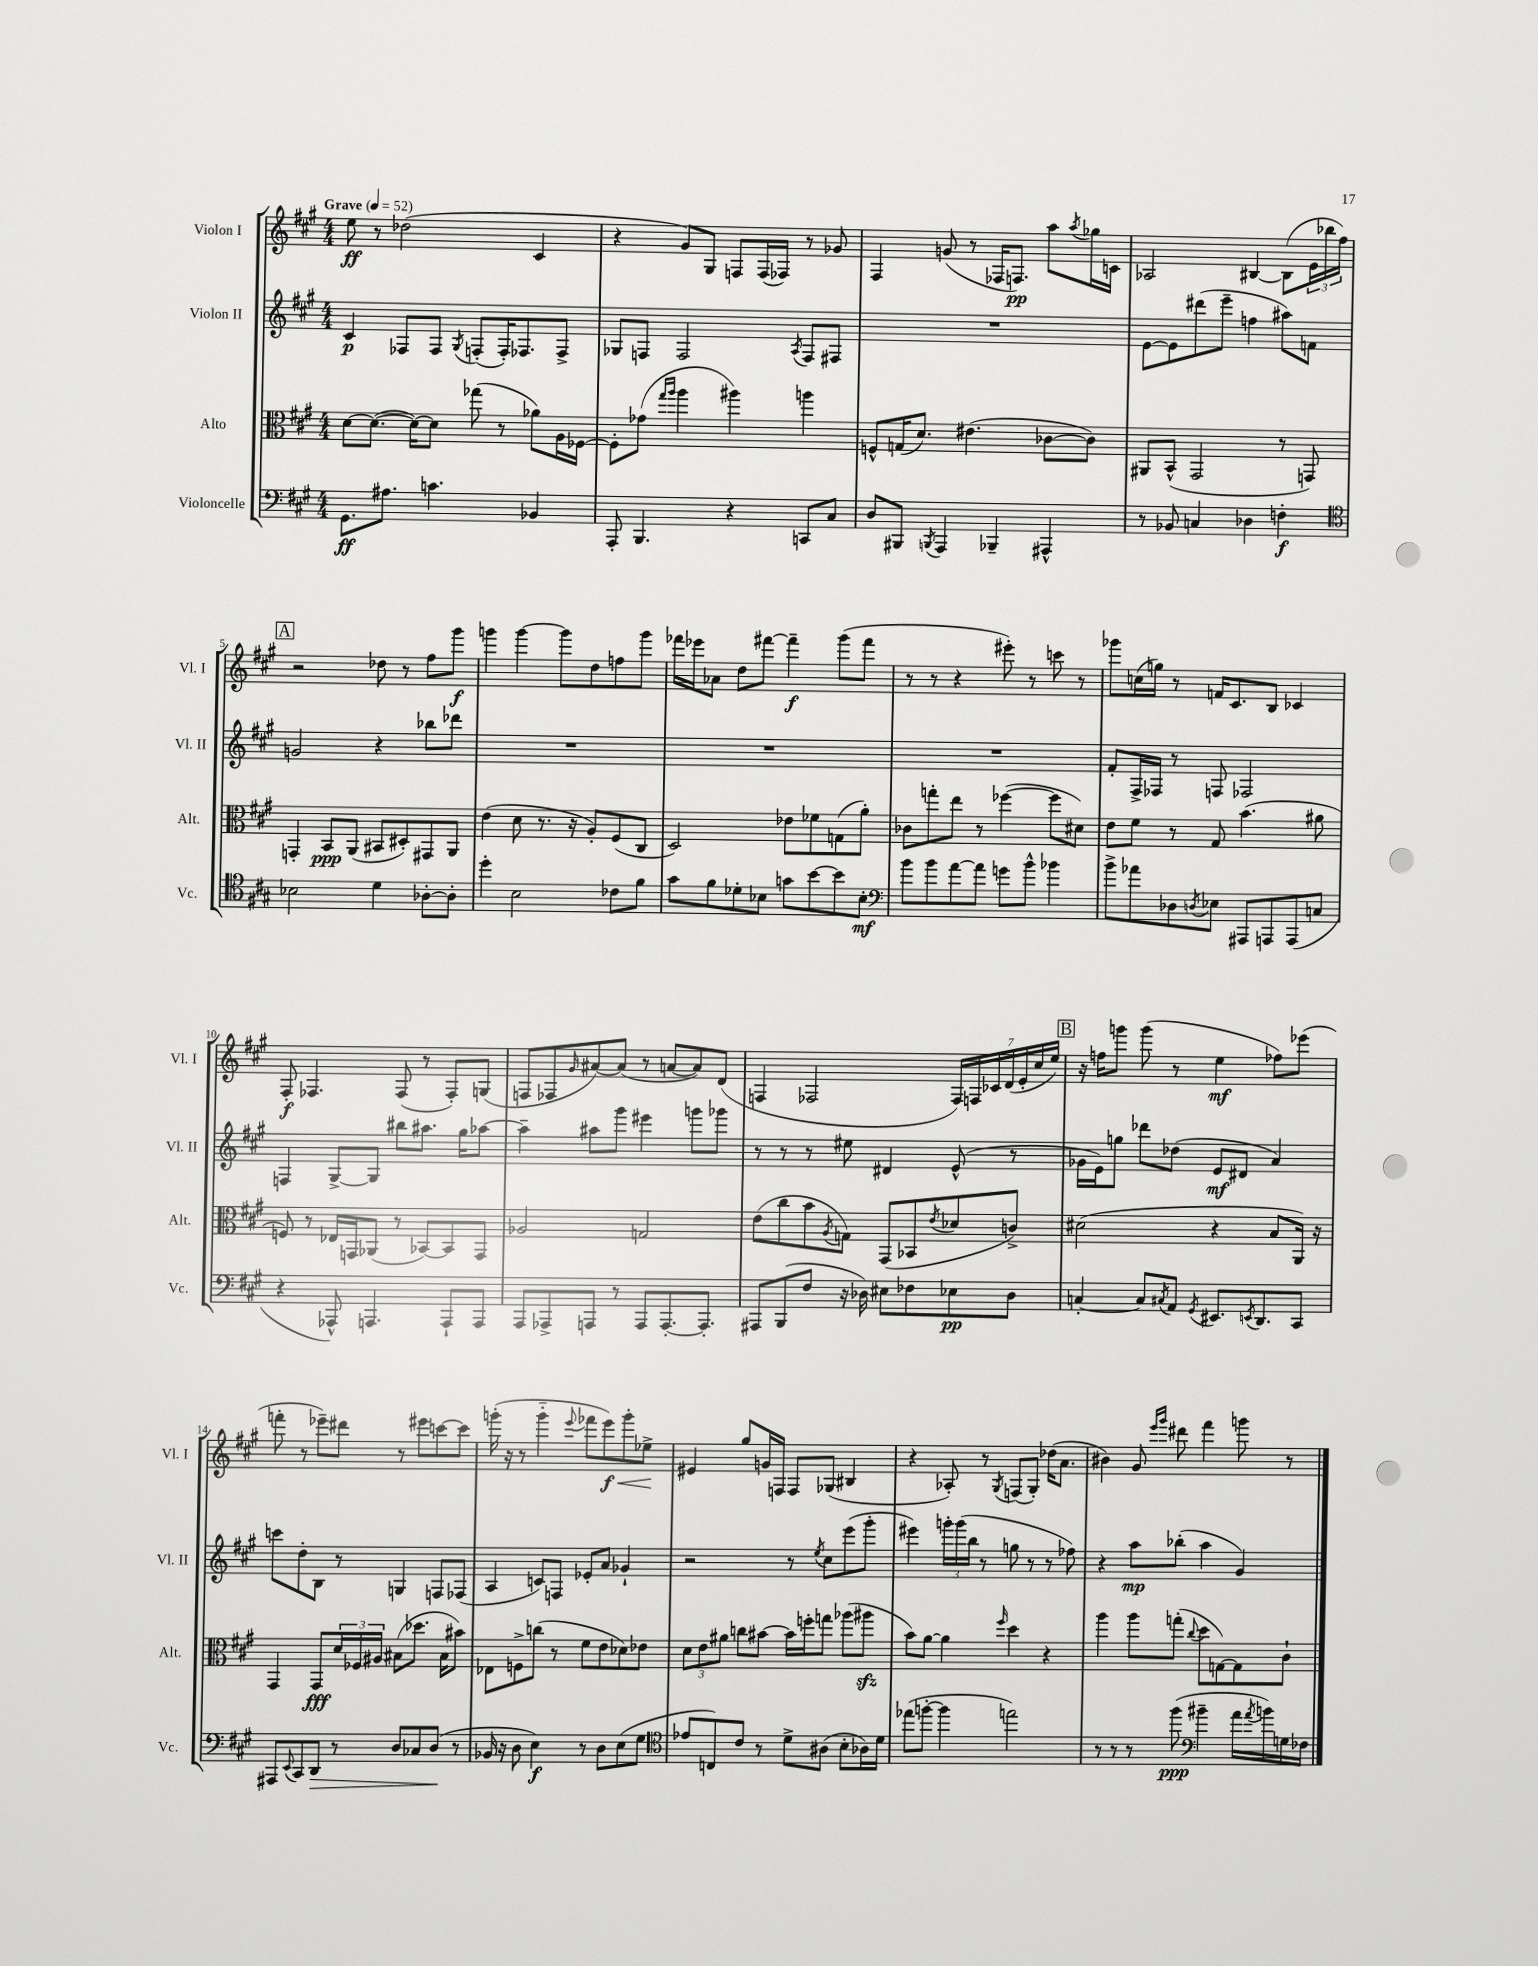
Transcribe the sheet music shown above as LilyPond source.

<<
\new StaffGroup <<
\new Staff = "s0" \with { instrumentName = "Violon I" shortInstrumentName = "Vl. I" } {
    \clef treble \key a \major \numericTimeSignature \time 4/4 \tempo "Grave" 4 = 52
    e''8\ff r8 des''2( cis'4 |
    r4 gis'8) gis8 f8 f16( fes16) r8 ges'8 |
    fis4 g'8( r8 fes16 f8.\pp) a''8 \acciaccatura { a''8 } ges''16 c'16 |
    aes2 bis4~ bis8( \tuplet 3/2 { e'16 bes''16 fis''16) } |
    \mark \markup { \box "A" } r2 des''8 r8 fis''8 gis'''8\f |
    g'''4 g'''4~ g'''8 d''8 f''8 g'''8 |
    fes'''16 ees'''16 aes'8 d''8 fis'''8~ fis'''4--\f gis'''8( fis'''8 |
    r8 r8 r4 eis'''8-.) r8 c'''8 r8 |
    ges'''8 c''16( g''16) r8 f'16 cis'8. b8 ces'4 |
    fis8-.\f fes4. fes8( r8 fes8-.) g8( |
    f8 fes8 \grace { gis'16 } ais'8~) ais'8( r8 a'8~ a'8) d'8( |
    f4 fes2 \tuplet 7/4 { fes16) f16 ces'16 d'16( e'16-. cis''16 e''16) } |
    \mark \markup { \box "B" } r16 f''16 g'''8 g'''8( r8 e''4\mf fes''8) ees'''8( |
    f'''8-. r8 ees'''8--) dis'''8 r8 eis'''8 c'''8~ c'''8 |
    g'''16-.( r16 r8 g'''4-_ \appoggiatura { e'''8 } fes'''8 e'''8\f\<) g'''8-. ees''8->\! |
    eis'4 gis''8 g'16 f16 f8 ges8( bis4 |
    r4 aes8-.) r8 \acciaccatura { gis8 } f8( gis8-.) des''16( a'8. |
    bis'4) gis'8 \grace { e'''16 gis'''16 } dis'''8 fis'''4 g'''8 r8 \bar "|." |
}
\new Staff = "s1" \with { instrumentName = "Violon II" shortInstrumentName = "Vl. II" } {
    \clef treble \key a \major \numericTimeSignature \time 4/4
    cis'4\p fes8 fes8 \acciaccatura { gis8 } f8-.( f16-.) fes8. fes8-> |
    ges8 f8 f2 \acciaccatura { a8 } f8 fis8 |
    R1 |
    e'8~ e'8 dis'''8( e'''8-- f''4 ais''8) f'8 |
    \mark \markup { \box "A" } g'2 r4 bes''8 des'''8 |
    R1 |
    R1 |
    R1 |
    fis'8-. fis16-> fes16 r8 f8 fes2 |
    f4 gis8~-> gis8 bis''8 ais''8. gis''16 aes''8~ |
    aes''4-- ais''8 gis'''8 eis'''4 g'''8 ges'''8 |
    r8 r8 r8 eis''8 dis'4 e'8-^( r8 |
    \mark \markup { \box "B" } ges'16 e'16) g''8 des'''8 des''8( e'8\mf dis'8 a'4) |
    c'''8 d''8-. b8 r8 g4 f8 fes8( |
    a4 c'8) f8 ees'8-. a'8 ges'4-! |
    r2 r8 \acciaccatura { e''8 } cis''8 e'''8( gis'''8-. |
    eis'''4) \tuplet 3/2 { g'''16-. g'''16( b''16 } r8 g''8 r8 r8 fes''8) |
    r4 a''8\mp bes''8-.( a''4 gis'4) \bar "|." |
}
\new Staff = "s2" \with { instrumentName = "Alto" shortInstrumentName = "Alt." } {
    \clef alto \key a \major \numericTimeSignature \time 4/4
    d'8~ d'8.~( d'16~) d'8 ges''8( r8 aes'8) a16 fes16~ |
    fes8-. ges'8( \grace { gis''16 a''16 } a''4 ais''4) a''4 |
    f8-^ g16( d'8.) eis'4.( ces'8~ ces'8) |
    ais,8 b,8-^( gis,2 r8 g,8) |
    \mark \markup { \box "A" } g,4-. b,8\ppp a,8( bis,8 dis8-.) gis,8 a,8 |
    e'4( d'8 r8. r16 a8-.) fis8( cis8 |
    d2) ees'8 fes'8 g8( a'8-.) |
    ces'8 g''8-. e''8 r8 fes''4~( fes''8 dis'8) |
    e'8 fis'8 r8 gis8 b'4.( ais'8 |
    f8) r8 ees16 g,16 aes,8( r8 bes,8~) bes,8 g,8 |
    aes2 g2 |
    e'8( cis''8 b'8 \acciaccatura { a8 } g8) gis,8( bes,8 \acciaccatura { e'8 } des'8 c'8->) |
    \mark \markup { \box "B" } dis'2( r4 b8 a,16) r16 |
    gis,4 gis,8\fff \tuplet 3/2 { d'16 fes16 ais16 } bis8( des''8. bis16 bis'8) |
    ees8 f8-> c''8( r8 fis'8 e'8 des'8) ees'8 |
    \tuplet 3/2 { d'8 e'8 ais'8 } c''8 bis'8~ bis'16 f''16-. g''8 aes''8( ais''8\sfz |
    b'8) a'8~ a'4 \grace { fis''16 } d''4 r4 |
    a''4 a''8 g''8-.( \appoggiatura { cis''8 } d''8 g8~) g8 cis'8-! \bar "|." |
}
\new Staff = "s3" \with { instrumentName = "Violoncelle" shortInstrumentName = "Vc." } {
    \clef bass \key a \major \numericTimeSignature \time 4/4
    gis,8.\ff ais8. c'4. bes,4 |
    a,,8-. b,,4. r4 c,8 cis8 |
    d8 bis,,8 \acciaccatura { b,,8 } a,,4 bes,,4-- ais,,4-^ |
    r8 bes,8 c4 des4 f4-.\f |
    \mark \markup { \box "A" } \clef tenor bes2 d'4 aes8~-. aes8-. |
    d''4-. b2 ces'8 fis'8 |
    gis'8 fis'8 des'8-. bes8 g'8 b'8~ b'8 bes8-.\mf |
    \clef bass b'8 b'8 a'8~ a'8 g'8 b'8-^ bes'4 |
    b'8-> aes'8 des8 \acciaccatura { d8 } ees8 ais,,8 a,,8 a,,8( c8 |
    r4 aes,,8-^) a,,4. a,,8-! a,,8 |
    a,,8 aes,,8-> a,,8 r8 a,,8 a,,8.~-. a,,8.-. |
    ais,,8 b,,8( fis8 r16 des16) eis8 fes8 ees8\pp des8 |
    \mark \markup { \box "B" } c4~-. c8 \acciaccatura { cis8 } a,8 \acciaccatura { gis,8 } eis,8. \acciaccatura { e,8 } d,8. cis,8 |
    ais,,8 \appoggiatura { e,8 } cis,8 d,8\> r8 d8 ces8 d8\!( r8 |
    bes,16 r16 d8 e4\f) r8 d8 e8( gis8 |
    \clef tenor ees'8 c8) cis'8 r8 d'8-> ais8( b8-. aes16) d'16 |
    ees''8( f''8~-. f''4 e''2) |
    r8 r8 r8 fis''8\ppp( \clef bass bis'4-- a'16 \acciaccatura { a'8 } b'16) g16 fes16 \bar "|." |
}
>>
>>
